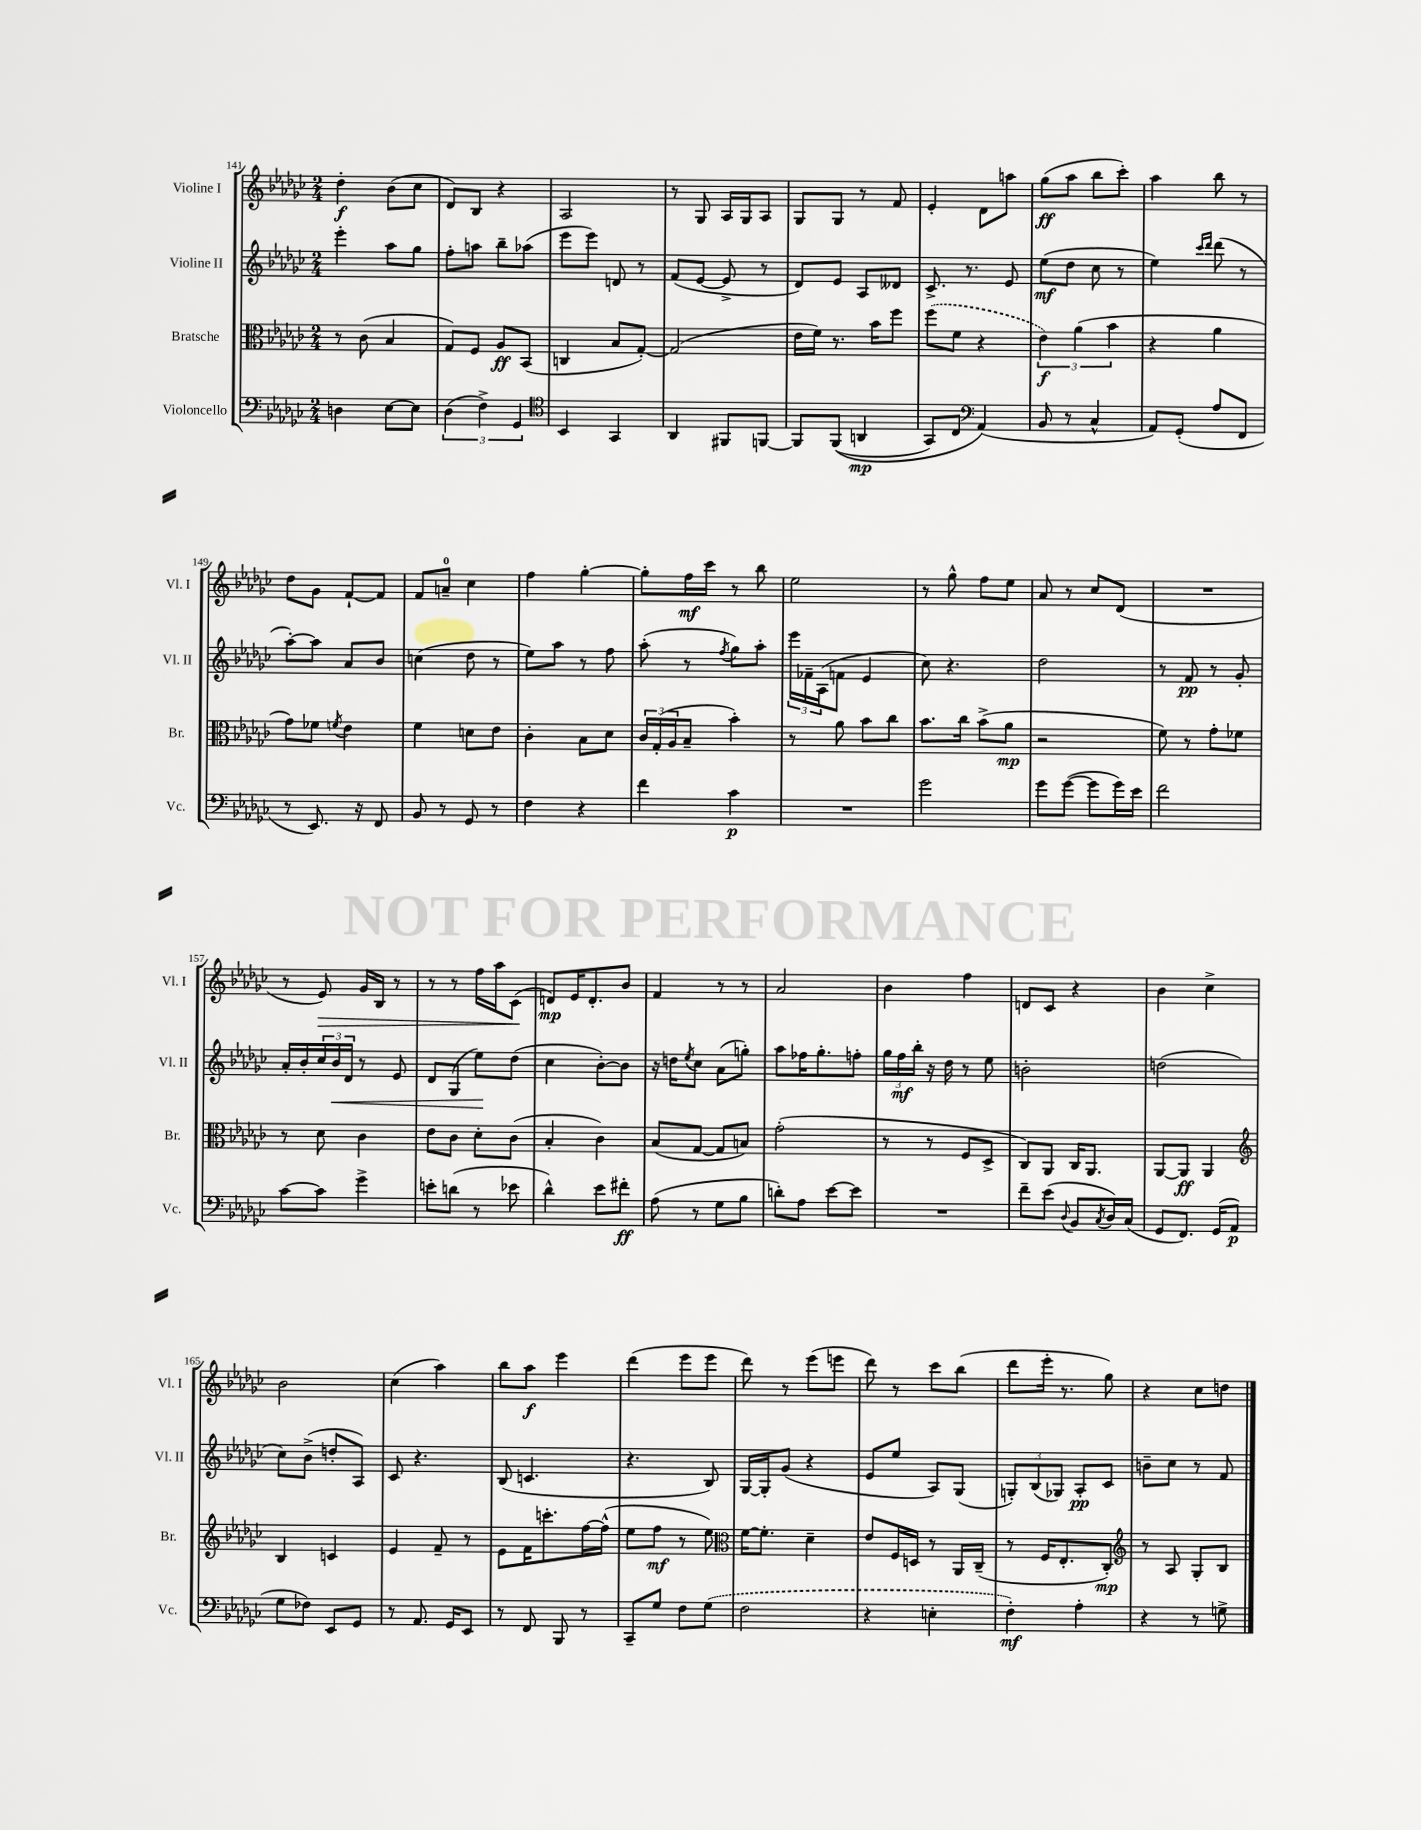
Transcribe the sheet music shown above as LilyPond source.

<<
\new StaffGroup <<
\new Staff = "s0" \with { instrumentName = "Violine I" shortInstrumentName = "Vl. I" } {
    \clef treble \key ges \major \numericTimeSignature \time 2/4
    des''4-.\f bes'8( ces''8 |
    des'8) bes8 r4 |
    aes2 |
    r8 ges8 aes16 ges16 aes8 |
    ges8 ges8 r8 f'8 |
    ees'4-. des'8 a''8 |
    ges''8\ff( aes''8 bes''8 ces'''8-.) |
    aes''4 bes''8 r8 |
    des''8 ges'8 f'8~-! f'8 |
    f'8 a'8-0-- ces''4 |
    f''4 ges''4~-. |
    ges''8-. f''16\mf ces'''16 r8 bes''8 |
    ees''2 |
    r8 ges''8-^ f''8 ees''8 |
    aes'8 r8 ces''8 des'8( |
    R2 |
    r8 ees'8\>) ges'16 bes16 r8 |
    r8 r8 f''16 aes''16 ces'8\!( |
    d'8\mp) ees'16 d'8.-. bes'8 |
    f'4 r8 r8 |
    aes'2 |
    bes'4 f''4 |
    d'8 ces'8 r4 |
    bes'4 ces''4-> |
    bes'2 |
    ces''4( aes''4) |
    bes''8 aes''8\f ees'''4 |
    des'''4( ees'''8 ees'''8 |
    des'''8) r8 ees'''8( e'''8 |
    des'''8) r8 ces'''8 bes''8( |
    des'''8 ees'''16-. r8. ges''8) |
    r4 ces''8 d''8 \bar "|." |
}
\new Staff = "s1" \with { instrumentName = "Violine II" shortInstrumentName = "Vl. II" } {
    \clef treble \key ges \major \numericTimeSignature \time 2/4
    ees'''4-. aes''8 ges''8 |
    f''8-. a''8 bes''8-- aes''8( |
    ees'''8 ees'''8) d'8 r8 |
    f'8( ees'8~ ees'8-> r8 |
    des'8) ees'8 aes8 deses'8 |
    ces'8.-> r8. ees'8 |
    ees''8\mf( des''8 ces''8 r8 |
    ees''4) \grace { ces'''16 des'''16 } des'''8( r8 |
    aes''8~-.) aes''8 aes'8 bes'8 |
    c''4( des''8 r8 |
    ees''8) aes''8 r8 f''8 |
    aes''8-.( r8 \acciaccatura { f''8 } ges''8) aes''8-. |
    \tuplet 3/2 { ees'''16 fes'16-- aes16( } f'8 ees'4 |
    ces''8) r4. |
    des''2 |
    r8 f'8\pp r8 ges'8-. |
    aes'16-. bes'16-. \tuplet 3/2 { ces''16 bes'16\< des'16 } r8 ees'8 |
    des'8 ges8( ees''8\!) des''8( |
    ces''4 bes'8~-.) bes'8 |
    r16 d''16 \acciaccatura { ees''8 } ces''8 aes'8( g''8-.) |
    aes''8 fes''16 ges''8.-. f''8-. |
    \tuplet 3/2 { ges''16 f''16\mf bes''16-. } r16 des''16 r8 ees''8 |
    b'2-. |
    d''2( |
    ces''8) bes'8->( d''8-. aes8) |
    ces'8 r4. |
    bes8( c'4. |
    r4. bes8) |
    ges16~ ges16-. ges'8( r4 |
    ees'8 ees''8 aes8) ges8( |
    \tuplet 3/2 { g8-.) bes8( ges8) } aes8-.\pp ces'8 |
    b'8-- ces''8 r8 f'8 \bar "|." |
}
\new Staff = "s2" \with { instrumentName = "Bratsche" shortInstrumentName = "Br." } {
    \clef alto \key ges \major \numericTimeSignature \time 2/4
    r8 ces'8( bes4 |
    ges8) f8 aes8\ff bes,8( |
    c4 bes8 ges8~-.) |
    ges2( |
    ees'16 f'16) r8. bes'16 f''8 |
    \once \slurDashed f''8( f'8 r4 |
    \tuplet 3/2 { ees'4\f) aes'4( bes'4 } |
    r4 aes'4 |
    ges'8) fes'8 \acciaccatura { f'8 } ees'4 |
    f'4 d'8 ees'8 |
    ces'4-. bes8 des'8 |
    \tuplet 3/2 { ces'16 ges16-.( aes16 } bes8-- bes'4-.) |
    r8 aes'8 bes'8 ces''8 |
    bes'8. ces''16 bes'8->( aes'8\mp |
    r2 |
    f'8) r8 ges'8-. fes'8 |
    r8 des'8 ces'4 |
    ees'8 ces'8 des'8-. ces'8( |
    bes4-. ces'4) |
    bes8( ges8~ ges8 b8) |
    ges'2-.( |
    r8 r8 f8 des8-> |
    ces8) aes,8 ces16 aes,8. |
    aes,8~ aes,8\ff aes,4 |
    \clef treble bes4 c'4 |
    ees'4 f'8-- r8 |
    ees'8 f'16 c'''8.-. f''16~ f''16-^( |
    ees''8 f''8\mf r8 ees''8) |
    \clef alto f'16~ f'8.-. des'4-- |
    ees'8 f16 d16 r8 aes,16 ces16--( |
    r8 f16 ees8.-. ces8-.\mp) |
    \clef treble r8 aes8 ges8-. bes8 \bar "|." |
}
\new Staff = "s3" \with { instrumentName = "Violoncello" shortInstrumentName = "Vc." } {
    \clef bass \key ges \major \numericTimeSignature \time 2/4
    d4 ees8~ ees8 |
    \tuplet 3/2 { des4( f4->) ges,4 } |
    \clef tenor bes,4 ges,4 |
    aes,4 fis,8 f,8~ |
    f,8 f,8(\( a,4\mp |
    ges,8) ces8 \clef bass aes,4(\) |
    bes,8 r8 ces4-^ |
    aes,8) ges,8-.( aes8 f,8 |
    r8 ees,8.) r16 f,8 |
    bes,8 r8 ges,8 r8 |
    f4 r4 |
    f'4 ces'4\p |
    R2 |
    ges'2 |
    ges'8 ges'8~( ges'8 ges'16) ees'16 |
    f'2 |
    ces'8~ ces'8 ges'4-> |
    e'8-. d'8( r8 ees'8 |
    des'4-^) ees'8 fis'8-.\ff |
    aes8( r8 ges8 bes8 |
    d'8-.) aes8 ees'8~ ees'8 |
    R2 |
    f'8-- ees'8( \appoggiatura { des8 } bes,8 \acciaccatura { ces8 } des16) ces16( |
    ges,8 f,8.) ges,16( aes,8\p |
    ges8 fes8) ees,8 ges,8 |
    r8 aes,8. ges,16 ees,8 |
    r8 f,8 bes,,8 r8 |
    ces,8-- ges8 f8 \once \slurDashed ges8( |
    f2 |
    r4 e4-. |
    f4-.\mf) aes4-. |
    r4 r8 g8-> \bar "|." |
}
>>
>>
\layout { \context { \Score currentBarNumber = #141 } }
